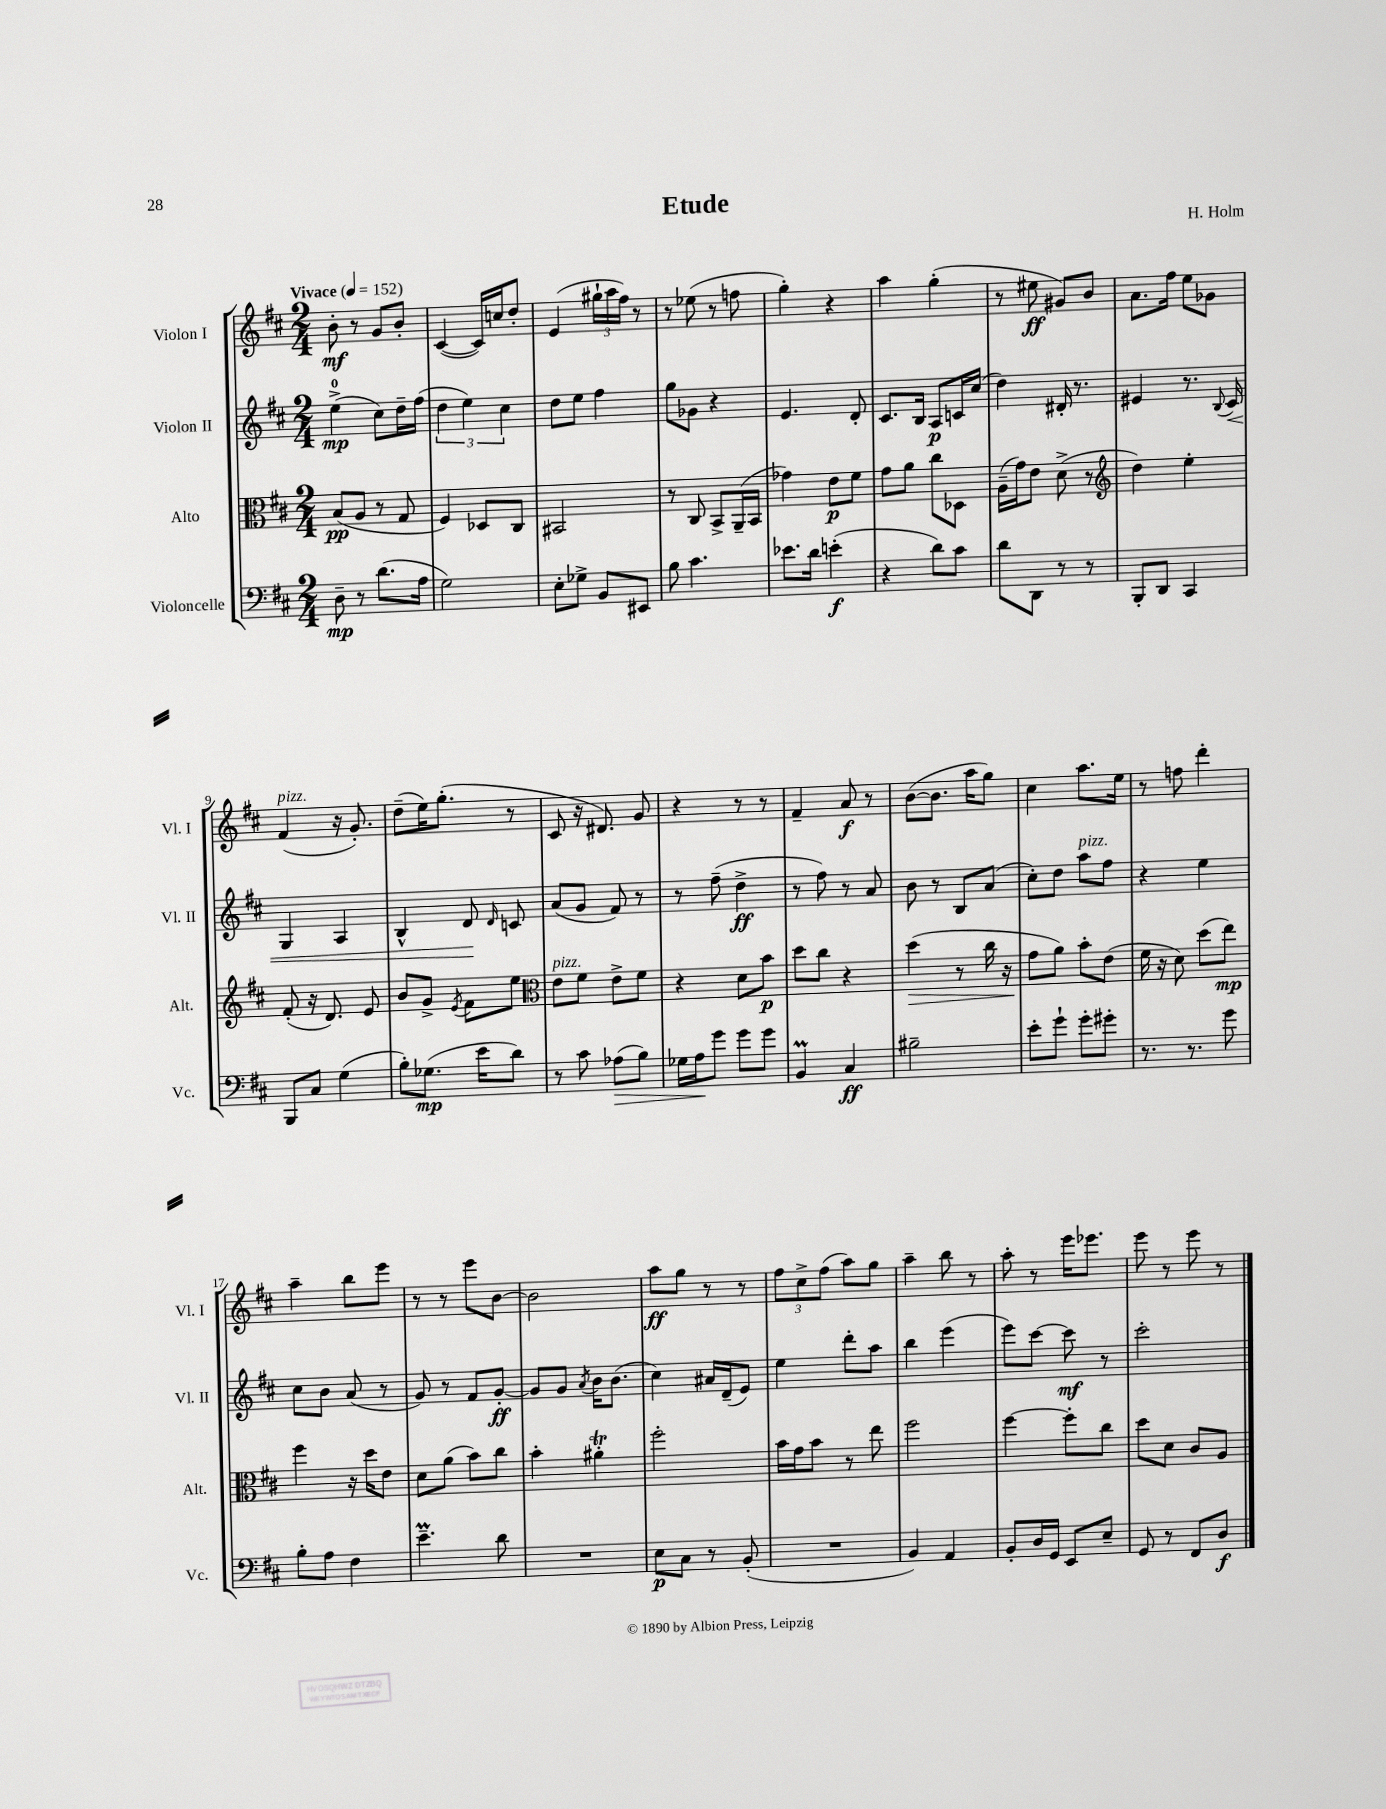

**kern	**kern	**kern	**kern
*staff4	*staff3	*staff2	*staff1
*clefF4	*clefC3	*clefG2	*clefG2
*k[f#c#]	*k[f#c#]	*k[f#c#]	*k[f#c#]
*M2/4	*M2/4	*M2/4	*M2/4
*MM152	*MM152	*MM152	*MM152
8D~	(8B	(4ee^	8b'
8r	8A	.	8r
(8.d	8r	8cc#)	8g
.	8G	16dd~	8b'
16A	.	(16ff#	.
=	=	=	=
2G)	4F#)	6dd	([4c#
.	.	6ee)	.
.	8D-	.	16c#])
.	.	.	16cc
.	.	6cc#	.
.	8C#	.	8dd'
=	=	=	=
8E'	2BB#	8dd	(4e
8G-^	.	8ee	.
8BB	.	4ff#	24gg#`
.	.	.	24aa
.	.	.	24ff#)
8EE#	.	.	8r
=	=	=	=
8B	8r	8gg	8r
4.c#	8C#	8g-	(8ee-
.	8BB^	4r	8r
.	(16AA~	.	8ff
.	16BB	.	.
=	=	=	=
8.e-	4g-)	4.e	4gg')
16d	.	.	.
(4e'	8e	.	4r
.	8f#	8d'	.
=	=	=	=
4r	8g	8.c#	4aa
.	8a	.	.
.	.	16B	.
8d)	8cc#	8A	(4gg'
8c#	8D-	16c	.
.	.	(16cc#	.
=	=	=	=
8d	(16A~	4dd)	8r
.	16g)	.	.
8DD	8e	.	8ee#
8r	(8d^	16d#'	8g#)
.	.	8.r	.
8r	8r	.	8b
=	=	=	=
*	*clefG2	*	*
8BBB'	4dd)	4e#	8.a
8DD	.	.	.
.	.	.	16ff#
4CC#	4ee'	8.r	8ee
.	.	.	8g-
.	.	8qqB	.
.	.	16c#	.
=	=	=	=
8BBB	(8f#'	4G	(4f#
8C#	16r	.	.
.	8.d)	.	.
(4G	.	4A	16r
.	.	.	8.g')
.	8e	.	.
=	=	=	=
8B')	8b	4B^^	(8dd~
(8.G-	8g^	.	16ee)
.	.	.	(8.gg'
.	8qe	.	.
.	8f#	8d	.
16e	.	.	.
.	.	16qqd	.
8d)	8ee	8c	8r
=	=	=	=
*	*clefC3	*	*
8r	8e	(8a	8c#
8c#	8f#	8g	16r
.	.	.	8.d#)
(8A-	8e^	8f#)	.
8B)	8f#	8r	8g
=	=	=	=
16G-	4r	8r	4r
16A	.	.	.
8g	.	(8ff#~	.
8g	8d	4dd^	8r
8g	8b	.	8r
=	=	=	=
4BB	8dd	8r	4f#~
.	8cc#	8ff#)	.
4C#	4r	8r	8a
.	.	8a	8r
=	=	=	=
2B#~	(4dd	8b	([8b
.	.	8r	8.b]
.	8r	8B	.
.	.	.	16aa
.	16cc#	(8a	8gg)
.	16r	.	.
=	=	=	=
8e'	8g	8cc#')	4cc#
8g`	8a)	8dd	.
8g'	8b'	8aa	8.aa
8g#'	(8e	8ff#	.
.	.	.	16ee
=	=	=	=
8.r	16f#	4r	8r
.	16r	.	.
.	8d)	.	8ff
8.r	.	.	.
.	(8dd	4ee	4ddd'
8g	8ee)	.	.
=	=	=	=
8B'	4ff#	8cc#	4aa~
8A	.	8b	.
4F#	16r	(8a	8bb
.	16dd	.	.
.	8e	8r	8eee
=	=	=	=
4.e~	8d	8g)	8r
.	(8a	8r	8r
.	8b)	8f#	8eee
8d	8cc#	[8g'	[8b
=	=	=	=
2r	4b'	8g]	2b]
.	.	8g	.
.	.	8qa	.
.	4a#'	16b	.
.	.	(8.b	.
=	=	=	=
8E	2ff#'	4cc#)	8aa
8C#	.	.	8gg
8r	.	16a#	8r
.	.	(16d~	.
(8BB'	.	8e)	8r
=	=	=	=
2r	16b	4ee	12ff#
.	16g	.	.
.	.	.	12cc#^
.	8b	.	.
.	.	.	(12ff#
.	8r	8ddd'	8aa)
.	8ee	8aa	8gg
=	=	=	=
4BB)	2ff#	4bb	4aa~
4AA	.	(4eee	8bb
.	.	.	8r
=	=	=	=
8BB'	[4ff#	8eee)	8aa'
16D	.	[8ccc#	8r
16GG	.	.	.
8EE	8ff#']	8ccc#]	16eee
.	.	.	8.eee-
8E~	8cc#	8r	.
=	=	=	=
8GG	8dd	2ccc#'	8eee
8r	8d	.	8r
8FF#	8c#	.	8eee
8D	8A	.	8r
==	==	==	==
*-	*-	*-	*-
